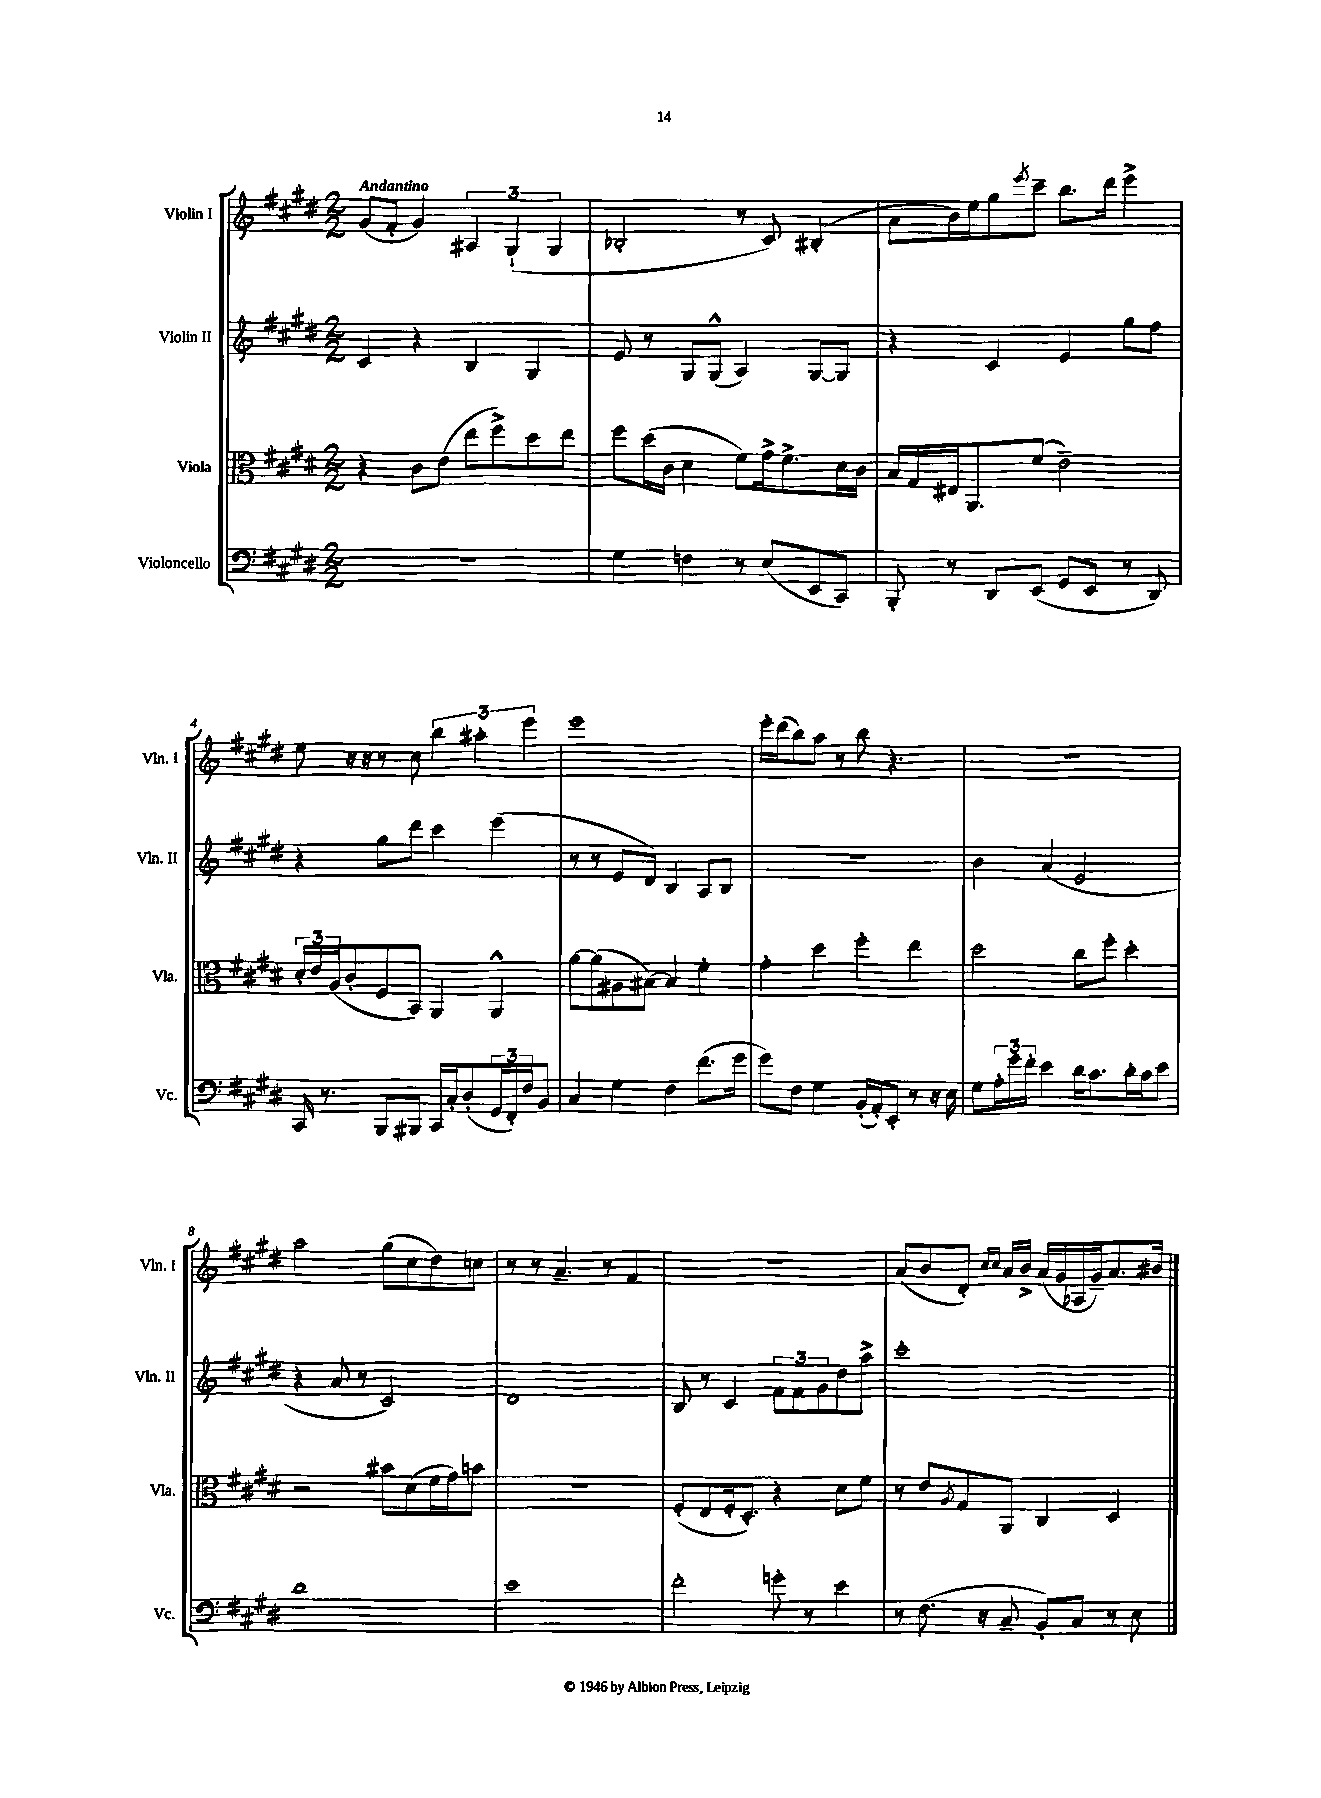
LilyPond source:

<<
\new StaffGroup <<
\new Staff = "s0" \with { instrumentName = "Violin I" shortInstrumentName = "Vln. I" } {
    \clef treble \key e \major \numericTimeSignature \time 2/2 \tempo "Andantino"
    gis'8( fis'8-. gis'4) \tuplet 3/2 { ais4 gis4-!( gis4 } |
    bes2-. r8 cis'8) bis4-.( |
    a'8 b'16) e''16 gis''8 \acciaccatura { e'''8 } cis'''8-- b''8. dis'''16 e'''4-> |
    e''8 r16 r16 r8 cis''8 \tuplet 3/2 { b''4 ais''4-. e'''4 } |
    e'''1 |
    e'''16-. dis'''16( b''8) a''8 r8 b''8 r4. |
    R1 |
    a''2 gis''8( cis''8 dis''8) c''8 |
    r8 r8 a'4.-- r8 fis'4 |
    r1 |
    a'8( b'8 dis'8-.) \grace { cis''16 cis''16 } a'16 b'16-> a'16( gis'16 aes16 gis'16--) a'8. bis'16 \bar "|." |
}
\new Staff = "s1" \with { instrumentName = "Violin II" shortInstrumentName = "Vln. II" } {
    \clef treble \key e \major \numericTimeSignature \time 2/2
    cis'4 r4 b4 gis4 |
    e'8 r8 gis8 gis8-^( a4) gis8~ gis8 |
    r4 cis'4 e'4 gis''8 fis''8 |
    r4 gis''8 dis'''8 cis'''4 e'''4( |
    r8 r8 e'8 dis'8) b4 a8 b8 |
    r1 |
    b'4 a'4( e'2 |
    r4 a'8 r8 cis'2) |
    dis'1 |
    b8 r8 cis'4 \tuplet 3/2 { fis'8 fis'8 gis'8 } dis''8 a''8-> |
    cis'''1-. \bar "|." |
}
\new Staff = "s2" \with { instrumentName = "Viola" shortInstrumentName = "Vla." } {
    \clef alto \key e \major \numericTimeSignature \time 2/2
    r4 cis'8 e'8( e''8 fis''8->) dis''8 e''8 |
    fis''8 dis''16( cis'16 dis'4 fis'8) gis'16-> fis'8.-> dis'16 cis'16 |
    b16 gis16 eis16 a,8. fis'8( e'2--) |
    \tuplet 3/2 { dis'16-. e'16 a16( } cis'8-. fis8 b,8) a,4 a,4-^ |
    a'8~ a'8( ais8 bis8~) bis4 fis'4-. |
    gis'4-. dis''4 fis''4-. e''4 |
    dis''2 cis''8 fis''8-. dis''4-. |
    r2 bis'8 dis'8( fis'16 gis'16) b'8 |
    R1 |
    fis8-.( e8 fis16-. dis8.-.) r4 dis'8 fis'8 |
    r8 e'8 \acciaccatura { a8 } gis8 a,8 cis4 dis4 \bar "|." |
}
\new Staff = "s3" \with { instrumentName = "Violoncello" shortInstrumentName = "Vc." } {
    \clef bass \key e \major \numericTimeSignature \time 2/2
    R1 |
    gis4 f4 r8 e8( e,8 cis,8) |
    b,,8-. r8 dis,8 e,8( gis,8 e,8 r8 dis,8) |
    cis,16 r8. b,,8 bis,,8 cis,16 cis16-. dis8-.( \tuplet 3/2 { gis,16 fis,16-.) fis16 } b,8 |
    cis4 gis4 fis4 fis'8.( gis'16 |
    gis'8) fis8 gis4 b,16-.( a,16-.) e,8-. r8 r16 e16 |
    gis8 \tuplet 3/2 { a16-. gis'16 fis'16-. } e'4 dis'16 cis'8. dis'16-. cis'16 e'8 |
    dis'1 |
    e'1 |
    fis'2-. g'8-. r8 e'4 |
    r8 fis8.( r16 cis8-- b,8-.) cis8 r8 e8 \bar "|." |
}
>>
>>
